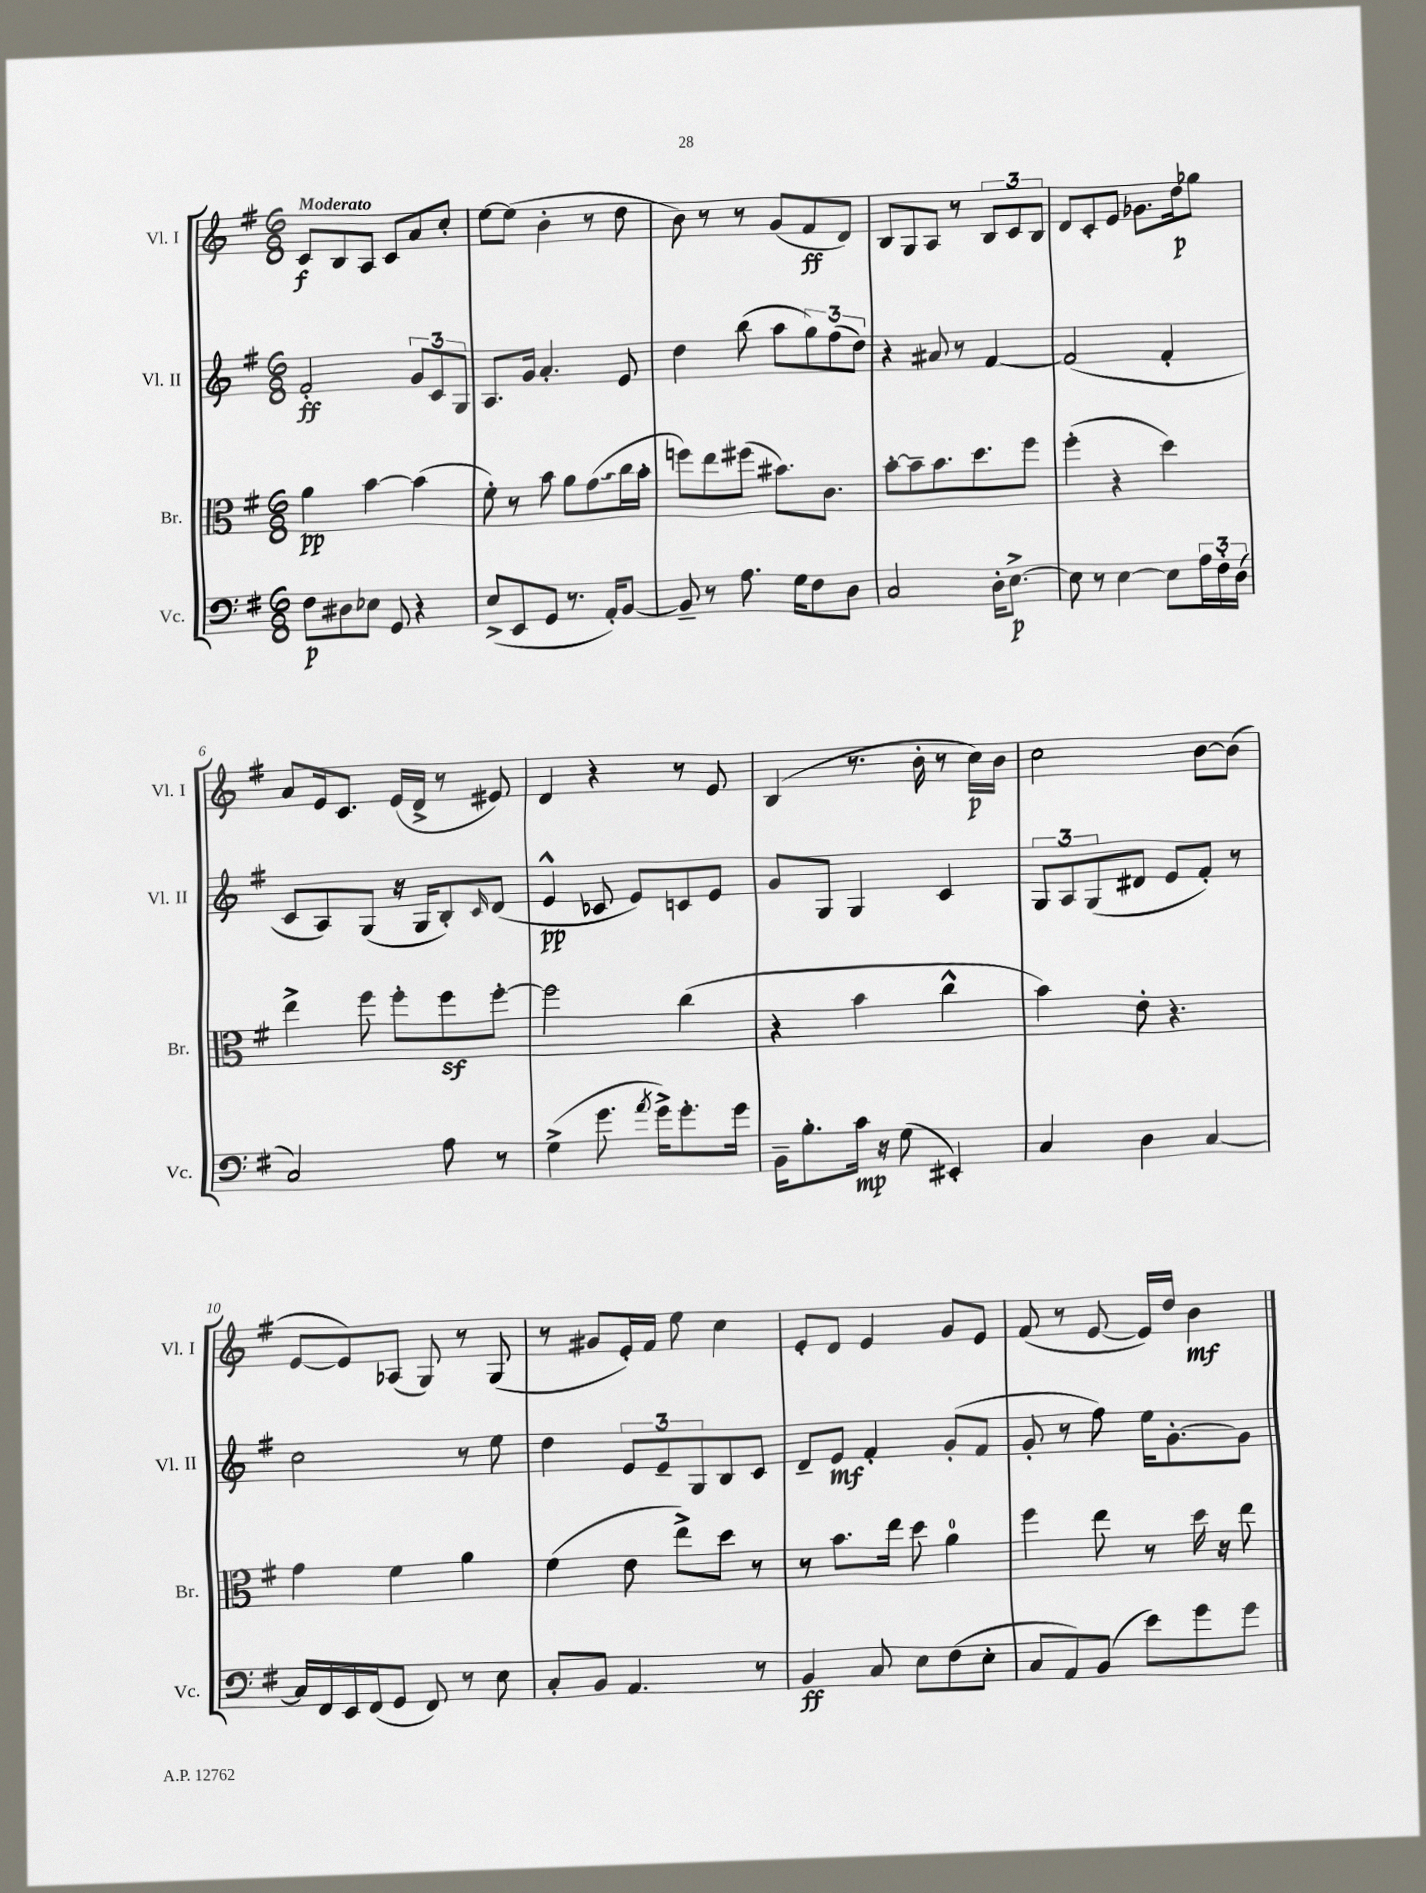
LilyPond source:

<<
\new StaffGroup <<
\new Staff = "s0" \with { instrumentName = "Vl. I" shortInstrumentName = "Vl. I" } {
    \clef treble \key g \major \numericTimeSignature \time 6/8 \tempo "Moderato"
    c'8\f b8 a8 c'8 a'8 c''8-. |
    e''8~ e''8( b'4-. r8 d''8 |
    b'8) r8 r8 g'8( fis'8\ff d'8) |
    b8 g8 a8 r8 \tuplet 3/2 { b8 c'8 b8 } |
    d'8 c'8-. e'8 ges'8. d''16\p ges''8 |
    a'8 e'16 c'8. e'16( d'16-> r8 eis'8) |
    d'4 r4 r8 e'8 |
    b4( r8. b'16-. r8 c''16\p) b'16 |
    c''2 b'8~ b'8( |
    e'8~ e'8) aes8( g8) r8 g8( |
    r8 gis'8 e'16-.) fis'16 e''8 c''4 |
    e'8-. d'8 e'4 g'8 e'8 |
    fis'8( r8 e'8~ e'16) d''16 b'4\mf \bar "|." |
}
\new Staff = "s1" \with { instrumentName = "Vl. II" shortInstrumentName = "Vl. II" } {
    \clef treble \key g \major \numericTimeSignature \time 6/8
    fis'2-.\ff \tuplet 3/2 { g'8 c'8 g8 } |
    a8. g'16 a'4.-. e'8 |
    d''4 b''8( a''8 \tuplet 3/2 { g''8) fis''8( d''8) } |
    r4 ais'8 r8 fis'4~ |
    fis'2( fis'4-. |
    c'8 a8) g8( r16 g16 b8-.) \grace { c'16 } d'8( |
    e'4-^\pp ces'8 e'8) c'8 e'8 |
    g'8 g8 g4 c'4 |
    \tuplet 3/2 { g8 a8 g8( } dis'8 e'8 fis'8-.) r8 |
    c''2 r8 e''8 |
    d''4 \tuplet 3/2 { e'8 e'8-- g8 } b8 c'8 |
    d'8-- e'8\mf fis'4-. g'8-.( fis'8 |
    g'8-. r8 fis''8) e''16 g'8.~-. g'8 \bar "|." |
}
\new Staff = "s2" \with { instrumentName = "Br." shortInstrumentName = "Br." } {
    \clef alto \key g \major \numericTimeSignature \time 6/8
    a'4\pp b'4~ b'4( |
    fis'8-.) r8 b'8 a'8 \once \override Glissando.style = #'zigzag g'8\glissando( c''16 b'16-. |
    f''8) e''8 fis''8( bis'8.) c'8. |
    b'8~-. b'8-- b'8. d''8. fis''8 |
    fis''4-.( r4 d''4) |
    e''4-> fis''8 fis''8-. fis''8\sf fis''8~-. |
    fis''2 c''4( |
    r4 b'4 c''4-^ |
    b'4) e'8-. r4. |
    g'4 fis'4 a'4 |
    fis'4( e'8 e''8->) d''8 r8 |
    r8 b'8. e''16 d''8 a'4-0 |
    fis''4 e''8 r8 d''16 r16 e''8 \bar "|." |
}
\new Staff = "s3" \with { instrumentName = "Vc." shortInstrumentName = "Vc." } {
    \clef bass \key g \major \numericTimeSignature \time 6/8
    fis8\p dis8 ees8 g,8 r4 |
    e8->( e,8 g,8 r8. a,16-.) b,8~ |
    b,8-- r8 a8. g16 fis8 d8 |
    c2 d16-. e8.~->\p |
    e8 r8 e4~ e8 \tuplet 3/2 { a16 fis16-. d16( } |
    c2) a8 r8 |
    g4->( g'8. \acciaccatura { a'8 } g'16->) g'8.-. g'16 |
    b,16-- b8.-. c'16\mp r16 g8( eis,4-.) |
    c4 d4 c4~ |
    c16 fis,16 e,16 fis,16( g,8 fis,8) r8 e8 |
    c8-. b,8 a,4. r8 |
    b,4\ff c8 e8 fis8( e8-. |
    c8 a,8) b,8( e'8) g'8 g'8 \bar "|." |
}
>>
>>
